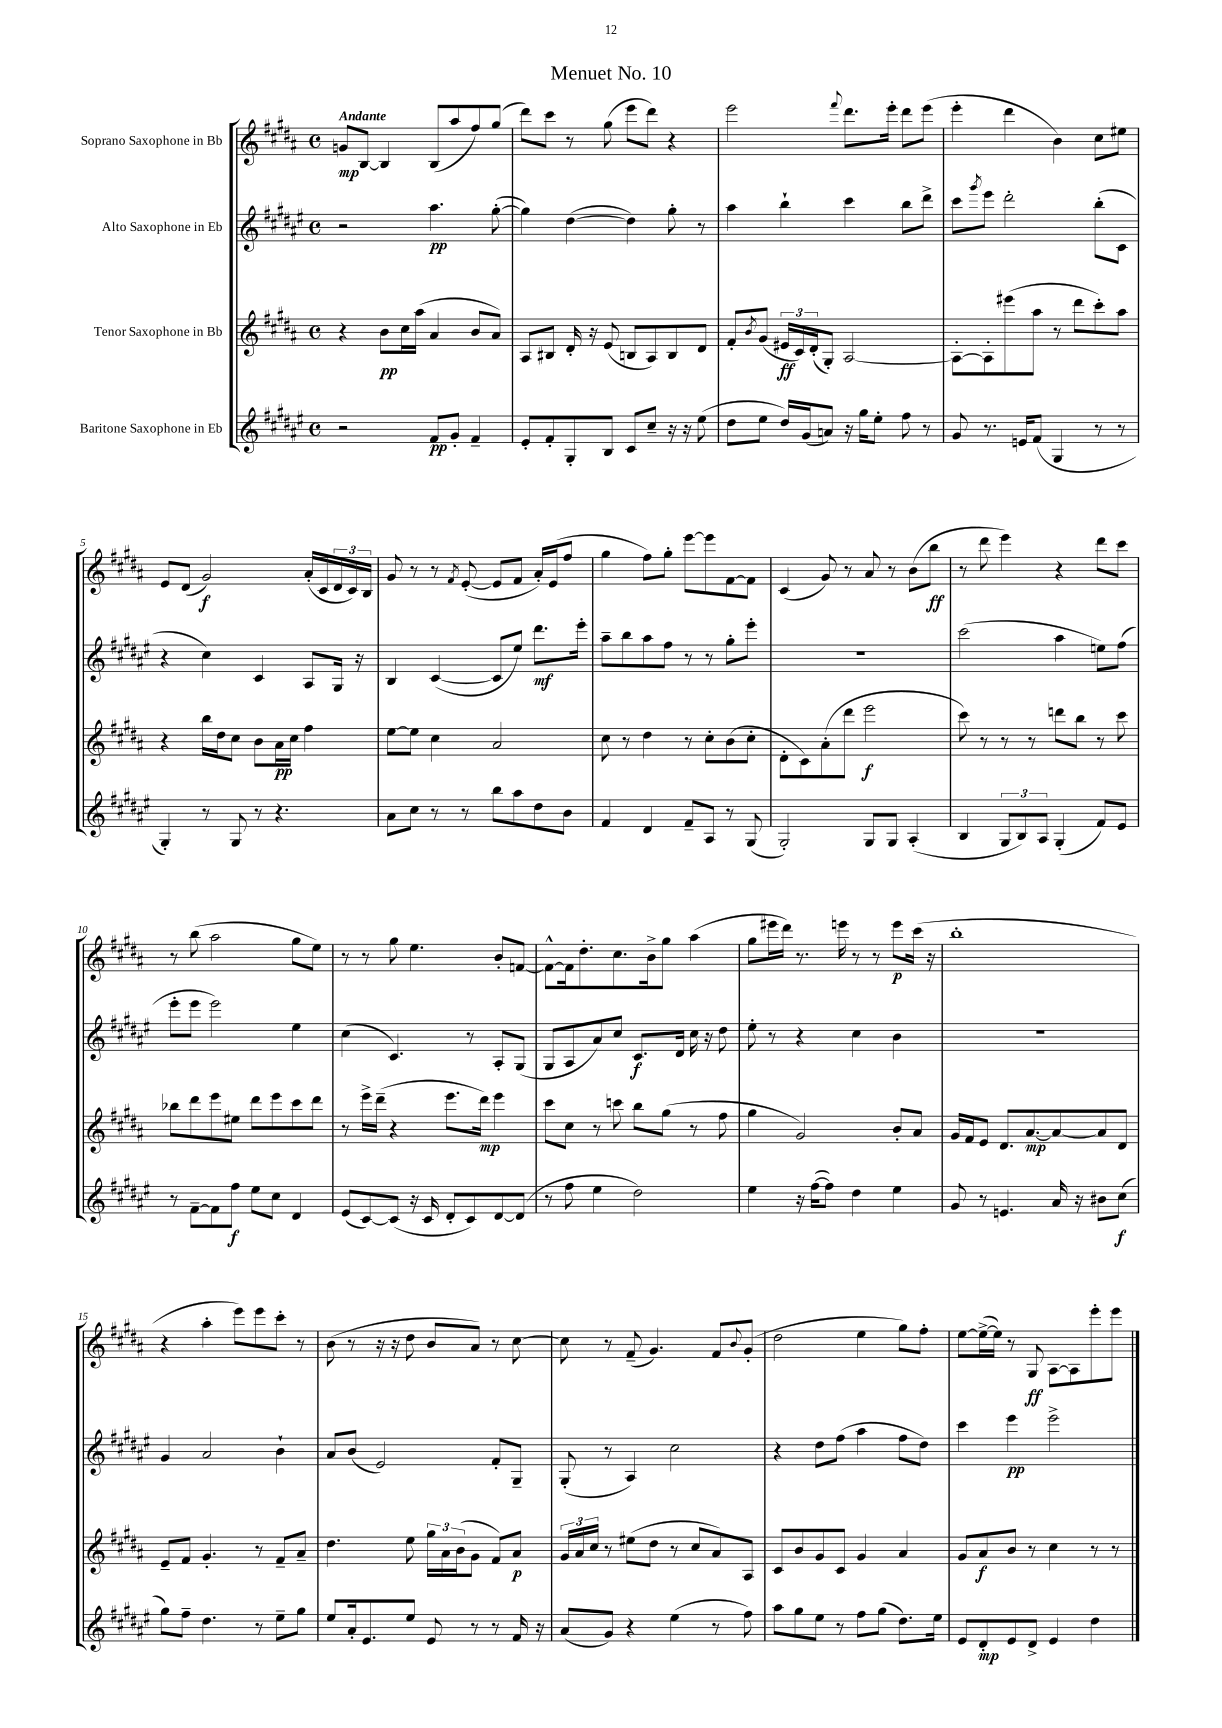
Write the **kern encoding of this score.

**kern	**dynam	**kern	**dynam	**kern	**dynam	**kern	**dynam
*part4	*part4	*part3	*part3	*part2	*part2	*part1	*part1
*staff4	*staff4	*staff3	*staff3	*staff2	*staff2	*staff1	*staff1
*I"Baritone Saxophone in Eb	*	*I"Tenor Saxophone in Bb	*	*I"Alto Saxophone in Eb	*	*I"Soprano Saxophone in Bb	*
*clefG2	*	*clefG2	*	*clefG2	*	*clefG2	*
*k[f#c#g#d#a#e#]	*	*k[f#c#g#d#a#]	*	*k[f#c#g#d#a#e#]	*	*k[f#c#g#d#a#]	*
*M4/4	*	*M4/4	*	*M4/4	*	*M4/4	*
*met(c)	*	*met(c)	*	*met(c)	*	*met(c)	*
=1	=1	=1	=1	=1	=1	=1	=1
!	!	!	!	!	!	!LO:TX:a:B:t=Andante	!
2r	.	4r	.	2r	.	8gn/L	mp
.	.	.	.	.	.	[8B/J	.
.	.	8b\L	pp	.	.	4B/]	.
.	.	16cc#\L	.	.	.	.	.
.	.	(16aa#\JJ	.	.	.	.	.
8f#/L	pp	4a#/	.	4.aa#\	pp	(8B/L	.
8g#'/J	.	.	.	.	.	8aa#/	.
4f#~/	.	8b/L	.	.	.	8ff#/)	.
.	.	8a#/J)	.	([8gg#'\	.	(8gg#/J	.
=2	=2	=2	=2	=2	=2	=2	=2
8e#'/L	.	8A#/L	.	4gg#\])	.	8ddd#\L)	.
8f#'/	.	8B#X/J	.	.	.	8ccc#\J	.
8G#'/	.	16d#'/	.	([4dd#\	.	8r	.
.	.	16r	.	.	.	.	.
8B/J	.	(8e/	.	.	.	(8gg#\	.
8c#/L	.	8Bn/L	.	4dd#\])	.	8eee\L	.
8cc#~/J	.	8A#/)	.	.	.	8ddd#\J)	.
16r	.	8B/	.	8gg#'\	.	4r	.
16r	.	.	.	.	.	.	.
(8ee#\	.	8d#/J	.	8r	.	.	.
=3	=3	=3	=3	=3	=3	=3	=3
8dd#\L	.	8f#'/L	.	4aa#\	.	2eee\	.
.	.	8qb/	.	.	.	.	.
8ee#\J	.	(8g#/J	.	.	.	.	.
16dd#/LL)	.	24e#X/LL	ff	4bb`\	.	.	.
.	.	24c#/)	.	.	.	.	.
(16g#/J	.	.	.	.	.	.	.
.	.	(24d#'/J	.	.	.	.	.
8an/J)	.	8G#'/J)	.	.	.	.	.
.	.	.	.	.	.	8qqfff#/	.
16r	.	[2A#/	.	4ccc#\	.	8.ddd#\L	.
16gg#\KL	.	.	.	.	.	.	.
8ee#'\J	.	.	.	.	.	.	.
.	.	.	.	.	.	16eee'\Jk	.
8ff#\	.	.	.	8bb\L	.	8ddd#\L	.
8r	.	.	.	8ddd#^\J	.	(8eee\J	.
=4	=4	=4	=4	=4	=4	=4	=4
8g#/	.	8A#'\L_	.	8ccc#\L	.	4eee'\	.
.	.	.	.	8qggg#/	.	.	.
8.r	.	8A#'\]	.	8eee#\J	.	.	.
.	.	(8eee#X\	.	2ddd#'\	.	4ddd#\	.
16en/KL	.	.	.	.	.	.	.
(8f#/J	.	8aa#\J	.	.	.	.	.
4G#/	.	8r	.	.	.	4b\)	.
.	.	8ddd#\L	.	.	.	.	.
8r	.	8ccc#'\)	.	(8bb'\L	.	8cc#\L	.
8r	.	8aa#\J	.	8c#\J	.	8ee#X\J	.
!!LO:LB:g=z
=5	=5	=5	=5	=5	=5	=5	=5
4G#'/)	.	4r	.	4r	.	8e/L	.
.	.	.	.	.	.	(8d#/J	.
8r	.	16bb\LL	.	4cc#\)	.	2g#/)	f
.	.	16dd#\J	.	.	.	.	.
8G#/	.	8cc#\J	.	.	.	.	.
8r	.	8b\L	.	4c#/	.	.	.
4.r	.	16a#\L	pp	.	.	.	.
.	.	16cc#\JJ	.	.	.	.	.
.	.	4ff#\	.	8A#/L	.	(16a#'/LL	.
.	.	.	.	.	.	16c#/	.
.	.	.	.	16G#/Jk	.	24d#/	.
.	.	.	.	.	.	24c#/)	.
.	.	.	.	16r	.	.	.
.	.	.	.	.	.	24B/JJ	.
=6	=6	=6	=6	=6	=6	=6	=6
8a#\L	.	[8ee\L	.	4B/	.	8g#/	.
8cc#\J	.	8ee\J]	.	.	.	8r	.
8r	.	4cc#\	.	([4c#/	.	8r	.
.	.	.	.	.	.	8qf#/	.
8r	.	.	.	.	.	([8e'/	.
8bb\L	.	2a#/	.	8c#/L]	.	8e/L]	.
8aa#\	.	.	.	8ee#/J)	.	8f#/J	.
8dd#\	.	.	.	8.ddd#\L	mf	16a#'/LL)	.
.	.	.	.	.	.	(16e/J	.
8b\J	.	.	.	.	.	8ff#/J	.
.	.	.	.	16eee#'\Jk	.	.	.
=7	=7	=7	=7	=7	=7	=7	=7
4f#/	.	8cc#\	.	8aa#~\L	.	4gg#\	.
.	.	8r	.	8bb\	.	.	.
4d#/	.	4dd#\	.	8aa#\	.	8ff#\L)	.
.	.	.	.	8ff#\J	.	8gg#'\J	.
8f#~/L	.	8r	.	8r	.	[8eee\L	.
8A#/J	.	8cc#'\L	.	8r	.	8eee\]	.
8r	.	(8b\	.	8gg#'\L	.	[8f#\	.
(8G#/	.	8cc#'\J	.	8eee#'\J	.	8f#\J]	.
=8	=8	=8	=8	=8	=8	=8	=8
2G#'/)	.	8d#'\L	.	1r	.	(4c#/	.
.	.	8c#\)	.	.	.	.	.
.	.	(8a#'\	.	.	.	8g#/)	.
.	.	8ddd#\J	.	.	.	8r	.
8G#/L	.	2eee\	f	.	.	8a#/	.
8G#/J	.	.	.	.	.	8r	.
(4A#'/	.	.	.	.	.	(8b\L	.
.	.	.	.	.	.	8bb\J	ff
=9	=9	=9	=9	=9	=9	=9	=9
4B/	.	8ccc#\)	.	(2ccc#\	.	8r	.
.	.	8r	.	.	.	8ddd#\	.
12G#/L	.	8r	.	.	.	4eee\)	.
12B/)	.	.	.	.	.	.	.
.	.	8r	.	.	.	.	.
12A#/J	.	.	.	.	.	.	.
(4G#'/	.	8dddn\L	.	4aa#\	.	4r	.
.	.	8bb\J	.	.	.	.	.
8f#/L)	.	8r	.	8een\L)	.	8ddd#\L	.
8e#/J	.	8ccc#\	.	(8ff#\J	.	8ccc#\J	.
!!LO:LB:g=z
=10	=10	=10	=10	=10	=10	=10	=10
8r	.	8bb-X\L	.	8eee#'\L	.	8r	.
[8f#~\L	.	8ddd#\	.	8eee#\J	.	(8bb\	.
8f#\]	.	8eee\	.	2eee#\)	.	2aa#\	.
8ff#\J	f	8ee#X\J	.	.	.	.	.
8ee#\L	.	8ddd#\L	.	.	.	.	.
8cc#\J	.	8eee\	.	.	.	.	.
4d#/	.	8ccc#\	.	4ee#\	.	8gg#\L	.
.	.	8ddd#\J	.	.	.	8ee\J)	.
=11	=11	=11	=11	=11	=11	=11	=11
(8e#/L	.	8r	.	(4cc#\	.	8r	.
[8c#/)	.	16eee^\LL	.	.	.	8r	.
.	.	(16ddd#~\JJ	.	.	.	.	.
(8c#/J]	.	4r	.	4.c#/)	.	8gg#\	.
16r	.	.	.	.	.	4.ee\	.
16c#/	.	.	.	.	.	.	.
8d#'/L	.	8.eee\L	.	.	.	.	.
8c#/)	.	.	.	8r	.	.	.
.	.	16ddd#\Jk)	mp	.	.	.	.
[8d#/	.	4eee\	.	8A#'/L	.	8b'/L	.
(8d#/J]	.	.	.	(8G#/J	.	[8fn/J	.
=12	=12	=12	=12	=12	=12	=12	=12
8r	.	8ccc#\L	.	8G#/L	.	8f^^\L_	.
8ff#\	.	8cc#\J	.	8A#/	.	16f\k]	.
.	.	.	.	.	.	8.dd#'\	.
4ee#\	.	8r	.	8a#/)	.	.	.
.	.	8cccn\	.	8cc#/J	.	8.cc#\	.
2dd#\)	.	8bb\L	.	8.c#/L	f	.	.
.	.	.	.	.	.	16b^\k	.
.	.	(8gg#\J	.	.	.	8gg#\J	.
.	.	.	.	16d#/Jk	.	.	.
.	.	8r	.	16cc#\	.	(4aa#\	.
.	.	.	.	16r	.	.	.
.	.	8ff#\	.	8dd#\	.	.	.
=13	=13	=13	=13	=13	=13	=13	=13
4ee#\	.	4gg#\	.	8ee#'\	.	8gg#\L	.
.	.	.	.	8r	.	16eee#X\L	.
.	.	.	.	.	.	16ddd#\JJ)	.
16r	.	2g#/)	.	4r	.	8.r	.
([16ff#\KL	.	.	.	.	.	.	.
8ff#\J])	.	.	.	.	.	.	.
.	.	.	.	.	.	16eeen\	.
4dd#\	.	.	.	4cc#\	.	8r	.
.	.	.	.	.	.	8r	.
4ee#\	.	8b'/L	.	4b\	.	8eee\L	p
.	.	8a#/J	.	.	.	(16ccc#\Jk	.
.	.	.	.	.	.	16r	.
=14	=14	=14	=14	=14	=14	=14	=14
8g#/	.	16g#/LL	.	1r	.	1bb'	.
.	.	16f#/J	.	.	.	.	.
8r	.	8e/J	.	.	.	.	.
4.en/	.	8.d#/L	.	.	.	.	.
.	.	[8.a#/	mp	.	.	.	.
16a#/	.	8a#/_	.	.	.	.	.
16r	.	.	.	.	.	.	.
8b#X\L	.	8a#/]	.	.	.	.	.
(8cc#\J	f	8d#/J	.	.	.	.	.
!!LO:LB:g=z
=15	=15	=15	=15	=15	=15	=15	=15
8gg#\L)	.	8e~/L	.	4g#/	.	4r	.
8ff#~\J	.	8f#/J	.	.	.	.	.
4.dd#\	.	4.g#'/	.	2a#/	.	4aa#'\	.
.	.	.	.	.	.	8eee\L)	.
8r	.	8r	.	.	.	8eee\	.
8ee#~\L	.	8f#~/L	.	4b`\	.	8ccc#'\J	.
8gg#\J	.	8a#~/J	.	.	.	8r	.
=16	=16	=16	=16	=16	=16	=16	=16
8ee#/L	.	4.dd#\	.	8a#/L	.	(8b\	.
16a#'/k	.	.	.	(8b/J	.	8r	.
8.e#/	.	.	.	.	.	.	.
.	.	.	.	2e#/)	.	16r	.
.	.	.	.	.	.	16r	.
8ee#/J	.	8ee\	.	.	.	8dd#\	.
8e#/	.	24gg#\LL	.	.	.	8b/L	.
.	.	24a#\	.	.	.	.	.
.	.	(24b\J	.	.	.	.	.
8r	.	8g#\J	.	.	.	8a#/J)	.
8r	.	8f#/L)	.	8f#'/L	.	8r	.
16f#/	.	8a#/J	p	8G#~/J	.	[8cc#\	.
16r	.	.	.	.	.	.	.
=17	=17	=17	=17	=17	=17	=17	=17
(8a#/L	.	24g#/LL	.	(8G#'/	.	8cc#\]	.
.	.	24a#/	.	.	.	.	.
.	.	24cc#/JJ	.	.	.	.	.
8g#/J)	.	8r	.	8r	.	8r	.
4r	.	(8ee#X\L	.	4A#/)	.	(8f#~/	.
.	.	8dd#\J	.	.	.	4.g#/)	.
(4ee#\	.	8r	.	2cc#\	.	.	.
.	.	8cc#/L	.	.	.	.	.
8r	.	8a#/)	.	.	.	8f#/L	.
.	.	.	.	.	.	8qqb/	.
8ff#\)	.	8A#/J	.	.	.	(8g#'/J	.
=18	=18	=18	=18	=18	=18	=18	=18
8aa#\L	.	8c#/L	.	4r	.	2dd#\	.
8gg#\	.	8b/	.	.	.	.	.
8ee#\J	.	8g#/	.	8dd#\L	.	.	.
8r	.	8c#/J	.	(8ff#\J	.	.	.
8ff#\L	.	4g#/	.	4aa#\	.	4ee\	.
(8gg#\J	.	.	.	.	.	.	.
8.dd#\L)	.	4a#/	.	8ff#\L	.	8gg#\L)	.
.	.	.	.	8dd#\J)	.	8ff#'\J	.
16ee#\Jk	.	.	.	.	.	.	.
=19	=19	=19	=19	=19	=19	=19	=19
8e#/L	.	8g#/L	.	4ccc#\	.	[8ee\L	.
8d#'/	mp	8a#/	f	.	.	(16ee^\L_	.
.	.	.	.	.	.	16ee\JJ])	.
8e#/	.	8b/J	.	4eee#\	pp	8r	.
8d#^/J	.	8r	.	.	.	8G#/	ff
4e#/	.	4cc#\	.	2eee#^\	.	[8A#\L	.
.	.	.	.	.	.	8A#\]	.
4dd#\	.	8r	.	.	.	8eee'\	.
.	.	8r	.	.	.	8eee\J	.
==	==	==	==	==	==	==	==
*-	*-	*-	*-	*-	*-	*-	*-
